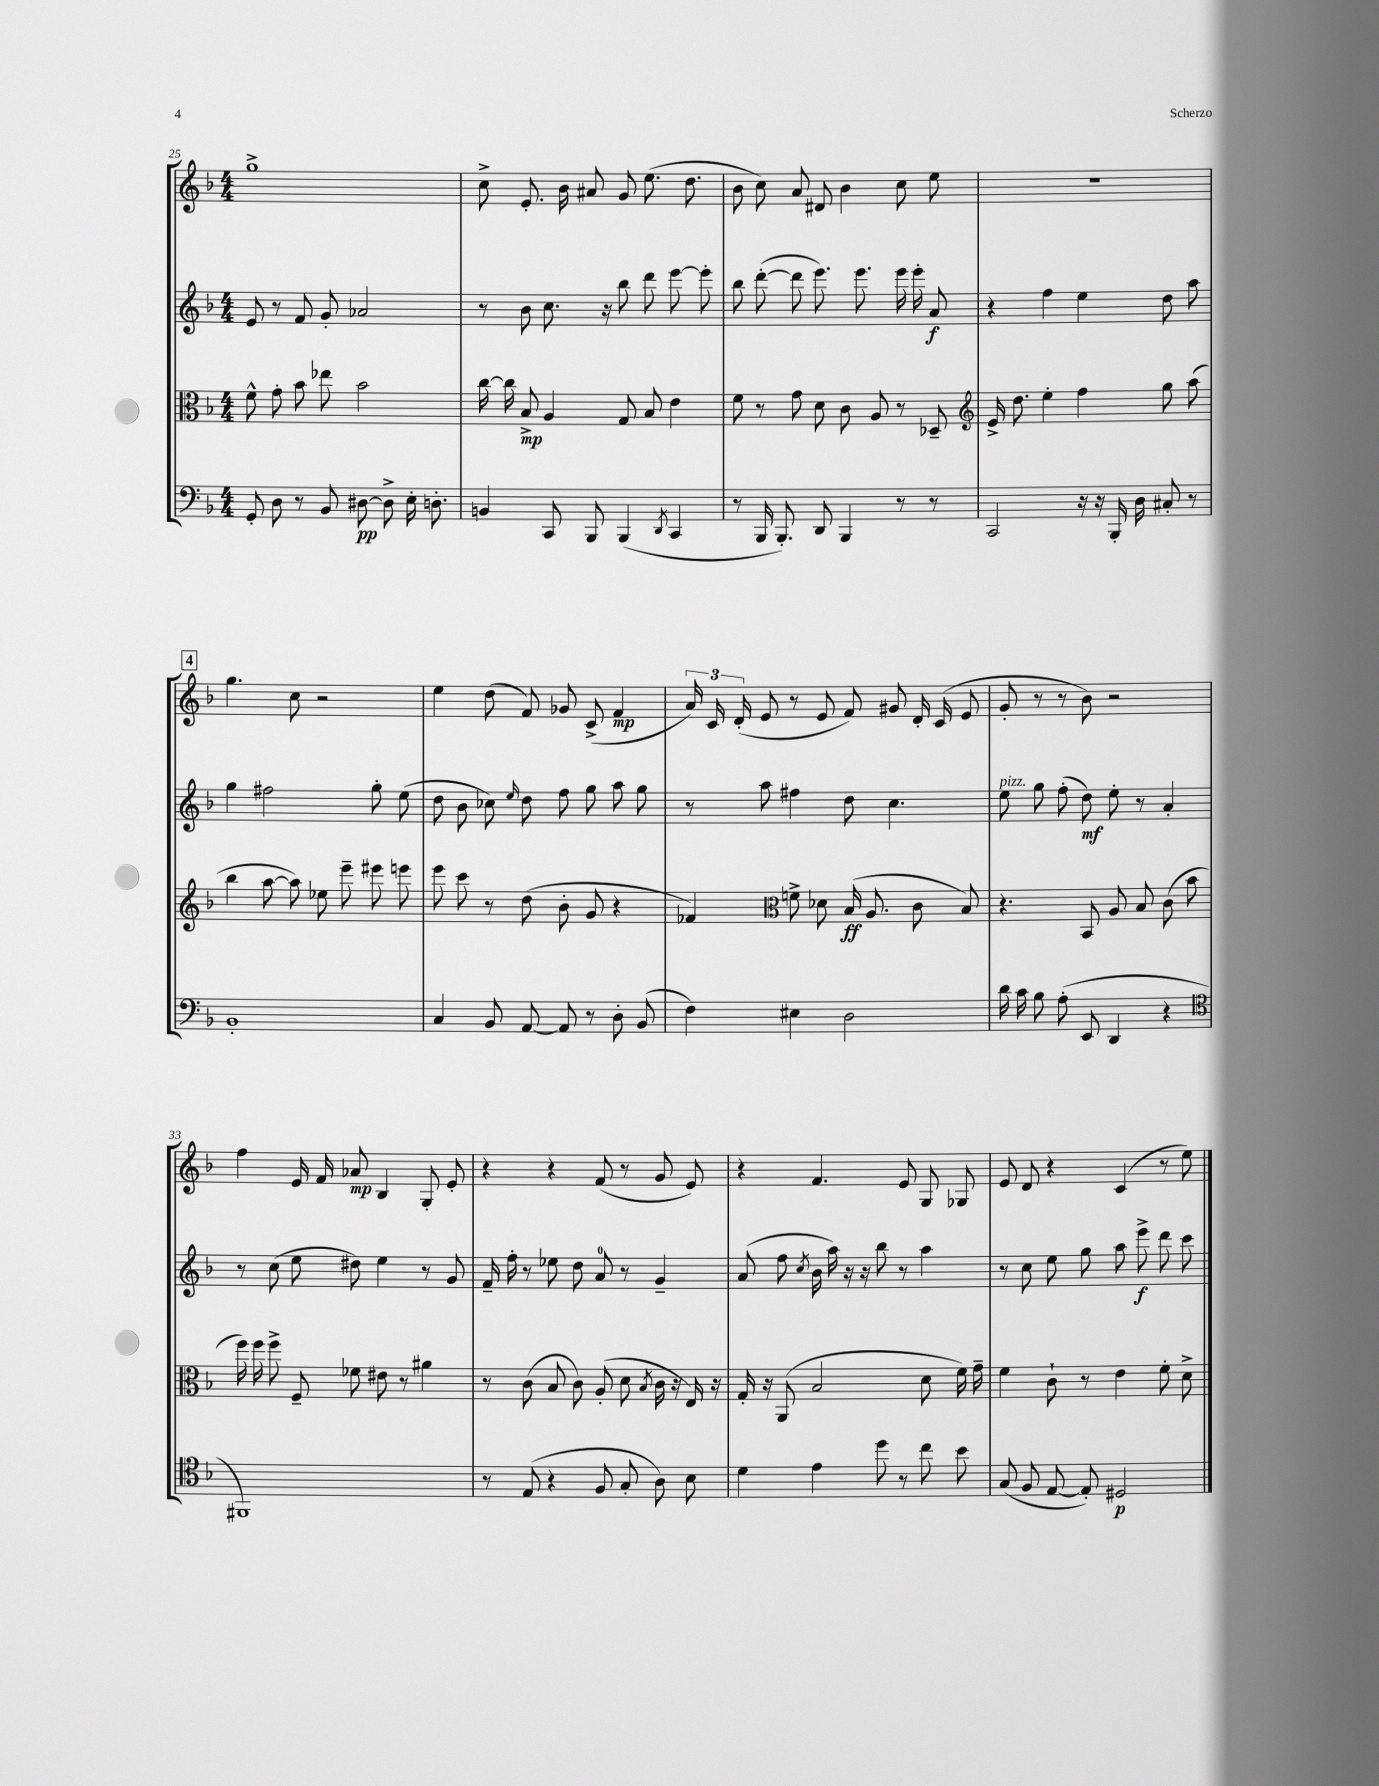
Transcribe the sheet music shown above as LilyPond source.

<<
\new StaffGroup <<
\new Staff = "s0" {
    \clef treble \key f \major \numericTimeSignature \time 4/4
    \autoBeamOff g''1-> |
    c''8-> e'8.-. bes'16 ais'8 g'8 e''8.( d''8. |
    bes'8 c''8) a'8 dis'8 bes'4 c''8 e''8 |
    R1 |
    \mark \markup { \box "4" } g''4. c''8 r2 |
    e''4 d''8( f'8) ges'8 c'8->( f'4\mp |
    \tuplet 3/2 { a'16) c'16 d'16-.( } e'8 r8 e'8 f'8) gis'8 d'16-. c'16( e'8 |
    g'8-. r8 r8 bes'8) r2 |
    f''4 e'16 f'16 aes'8\mp bes4 g8-. e'8-. |
    r4 r4 f'8( r8 g'8 e'8) |
    r4 f'4. e'8 g8 ges8 |
    e'8 d'8 r4 c'4( r8 e''8) \bar "|." |
}
\new Staff = "s1" {
    \clef treble \key f \major \numericTimeSignature \time 4/4
    \autoBeamOff e'8 r8 f'8 g'8-. aes'2 |
    r8 bes'8 c''8. r16 bes''8 d'''8 e'''8~ e'''8-. |
    bes''8 d'''8~-.( d'''8 e'''8.) e'''8. e'''16 e'''16-. a'8\f |
    r4 f''4 e''4 d''8 a''8 |
    \mark \markup { \box "4" } g''4 fis''2 g''8-. e''8( |
    d''8 bes'8 ces''8) \grace { e''16 } d''8 f''8 g''8 a''8 g''8 |
    r8 a''8 fis''4 d''8 c''4. |
    e''8^\markup { \italic "pizz." } g''8 f''8-.( d''8\mf) e''8-. r8 a'4-. |
    r8 c''8( e''8 dis''8) e''4 r8 g'8 |
    f'16-- f''16-. r8 ees''8 d''8 a'8-0 r8 g'4-- |
    a'8( f''8 \acciaccatura { c''8 } bes'16 a''16) r16 r16 bes''8 r8 a''4 |
    r8 c''8 e''8 g''8 a''8 e'''8->\f d'''8 c'''8 \bar "|." |
}
\new Staff = "s2" {
    \clef alto \key f \major \numericTimeSignature \time 4/4
    \autoBeamOff f'8-^ g'8-. bes'8 ees''8 bes'2 |
    c''16~ c''16 bes8->\mp a4 g8 bes8 e'4 |
    f'8 r8 g'8 d'8 c'8 a8 r8 des8-- |
    \clef treble e'16-> d''8. e''4-. f''4 g''8 a''8( |
    \mark \markup { \box "4" } bes''4 a''8~ a''8) ees''8 e'''8-- eis'''8 e'''8 |
    e'''8 c'''8 r8 d''8( bes'8-. g'8 r4 |
    fes'4) \clef alto f'8-> des'8 bes16\ff( a8. c'8 bes8) |
    r4. bes,8 a8 bes8 c'8( bes'8 |
    f''16) f''16 f''8-> f8-- fes'8 eis'8 r8 ais'4 |
    r8 c'8( bes8 c'8) a8-.( d'8 \acciaccatura { bes8 } c'16 r16 e16) r16 |
    g16-. r16 a,8( bes2 d'8 f'16) g'16-- |
    f'4 c'8-! r8 e'4 f'8-. d'8-> \bar "|." |
}
\new Staff = "s3" {
    \clef bass \key f \major \numericTimeSignature \time 4/4
    \autoBeamOff g,8-. d8 r8 bes,8 dis8~\pp dis8-> e16-. d8.-. |
    b,4 c,8 bes,,8 bes,,4( \acciaccatura { d,8 } c,4 |
    r8 bes,,16 bes,,8.-.) d,8 bes,,4 r8 r8 |
    c,2 r16 r16 bes,,16-. d16 cis8-. r8 |
    \mark \markup { \box "4" } bes,1-. |
    c4 bes,8 a,8~ a,8 r8 d8-. bes,8( |
    f4) eis4 d2 |
    d'16 c'16 bes8 a8-.( e,8 d,4 r4 |
    \clef tenor fis,1) |
    r8 e8( r4 f8 g8-. a8) bes8 |
    d'4 e'4 d''8 r8 c''8 bes'8 |
    g8( f8 e8~ e8-.) dis2\p \bar "|." |
}
>>
>>
\layout { \context { \Score currentBarNumber = #25 } }
